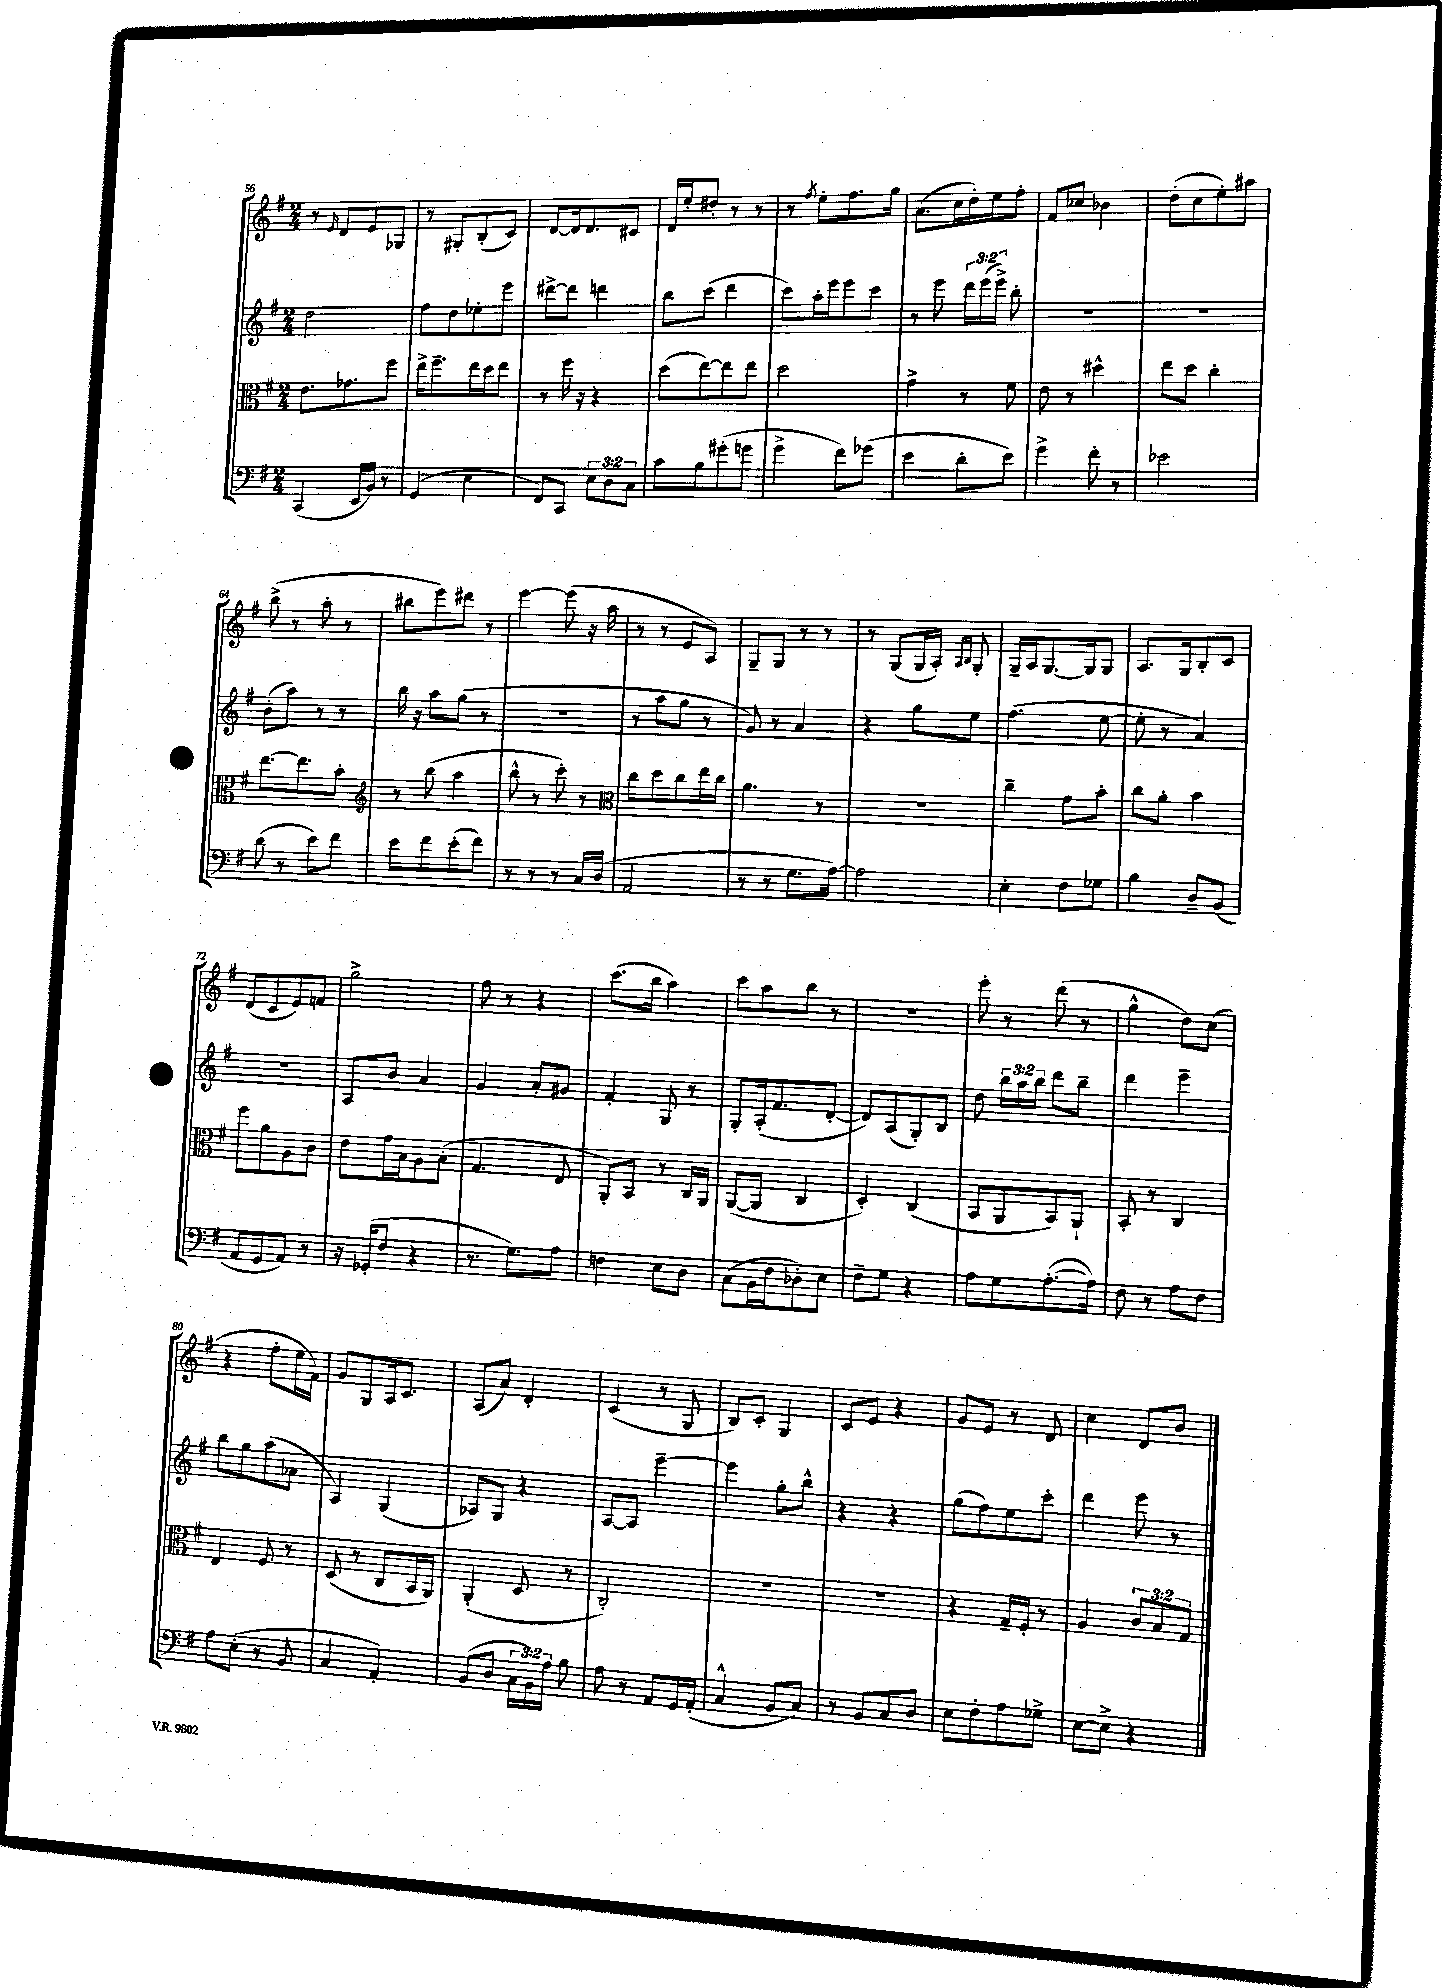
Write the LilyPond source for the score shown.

<<
\new StaffGroup <<
\new Staff = "s0" {
    \clef treble \key g \major \numericTimeSignature \time 2/4
    \autoBeamOff r8 \grace { e'16 } d'8[ e'8 ges8] |
    r8 gis8[-. b8-.( c'8]) |
    d'8[~ d'16 d'8. cis'8] |
    d'16[ e''16-. dis''8]-. r8 r8 |
    r8 \acciaccatura { fis''8 } e''8[-. fis''8. g''16] |
    a'8.[( c''16 d''16-.) e''16 fis''8]-. |
    fis'8[ ces''8] bes'4 |
    d''8[-.( c''8 e''8-.) ais''8] |
    b''8->( r8 a''8-. r8 |
    bis''8[ e'''8) dis'''8] r8 |
    e'''4~ e'''8( r16 a''16 |
    r8 r8 e'8[ a8]) |
    g8[-- g8] r8 r8 |
    r8 g8[( g16 a16]-.) \grace { a16[ b16] } g8-. |
    g16[-- a16 g8.~ g16 g8] |
    a8.[ g16 b8-. c'8] |
    d'8[( c'8 e'8) f'8] |
    g''2-> |
    fis''8 r8 r4 |
    c'''8.[( b''16] a''4) |
    c'''8[ a''8 b''8] r8 |
    r2 |
    e'''8-. r8 d'''8( r8 |
    g''4-^ d''8[) c''8]( |
    r4 fis''8[-. e''16 fis'16]) |
    g'8[ g8 a16 c'8.] |
    a8[( a'8]) d'4-. |
    c'4( r8 g8 |
    b8[) c'8]-. g4 |
    c'8[ e'8] r4 |
    g'8[ e'8] r8 d'8 |
    c''4 d'8[ b'8] \bar "|." |
}
\new Staff = "s1" {
    \clef treble \key g \major \numericTimeSignature \time 2/4 \override Staff.TupletNumber.text = #tuplet-number::calc-fraction-text
    \autoBeamOff d''2 |
    fis''8[ d''8 ees''8-. e'''8] |
    dis'''8[~-> dis'''8] d'''4 |
    b''8[ c'''8]( d'''4 |
    c'''8[) a''16-. e'''16 e'''8 c'''8] |
    r8 e'''8 \tuplet 3/2 { d'''16[ e'''16( e'''16]->) } b''8-. |
    R2 |
    R2 |
    b'8[-.( a''8]) r8 r8 |
    b''16 r16 a''8[ g''8]( r8 |
    R2 |
    r8 a''8[ g''8] r8 |
    g'8) r8 a'4 |
    r4 g''8[ e''8] |
    fis''4.( e''8~ |
    e''8-. r8 a'4) |
    R2 |
    a8[ b'8] a'4 |
    g'4 a'8[-. gis'8] |
    fis'4-. g8 r8 |
    g8[-. a16-.( fis'8. d'8]~-. |
    d'8[) a8( g8-.) b8] |
    d''8 \tuplet 3/2 { b''16[ a''16 b''16] } d'''8[ b''8]-- |
    d'''4 e'''4-- |
    b''8[ g''8 a''8( aes'8] |
    a4) g4( |
    aes8[) g8] r4 |
    a8[~ a8] e'''4~-- |
    e'''4 g''8[-. b''8]-^ |
    r4 r4 |
    g''8[( fis''8) e''8 c'''8]-. |
    d'''4 e'''8 r8 \bar "|." |
}
\new Staff = "s2" {
    \clef alto \key g \major \numericTimeSignature \time 2/4 \override Staff.TupletNumber.text = #tuplet-number::calc-fraction-text
    \autoBeamOff e'8.[ ges'8. fis''8] |
    e''16[-> fis''8.-- e''16 d''16 e''8] |
    r8 fis''16 r16 r4 |
    d''8[( e''8~) e''8 e''8] |
    d''2 |
    g'4-> r8 fis'8 |
    e'8 r8 dis''4-^ |
    e''8[ d''8] c''4-. |
    e''8.[~ e''8. b'8]-. |
    \clef treble r8 b''8( a''4 |
    b''8-^ r8 c'''8-.) r8 |
    \clef alto c''8[ d''8 c''8 e''16 c''16] |
    a'4. r8 |
    r2 |
    c''4-- g'8[ b'8]-. |
    c''8[ a'8]-. b'4 |
    fis''8[ a'8 a8 c'8] |
    e'8[ g'16 b16 a8 b8]-.( |
    g4. e8 |
    a,8[-.) b,8] r8 c16[ a,16] |
    a,8[~( a,8] c4 |
    d4-.) c4( |
    b,8[ a,8 b,8) a,8]-! |
    b,8-. r8 c4 |
    e4 fis8 r8 |
    d8( r8 c8[ b,16 a,16]) |
    a,4-.( d8 r8 |
    c2-.) |
    R2 |
    R2 |
    r4 g16[-- fis16]-. r8 |
    a4 \tuplet 3/2 { c'8[ b8 g8] } \bar "|." |
}
\new Staff = "s3" {
    \clef bass \key g \major \numericTimeSignature \time 2/4 \override Staff.TupletNumber.text = #tuplet-number::calc-fraction-text
    \autoBeamOff c,4( e,16[ b,16]) r8 |
    g,4( e4 |
    fis,8[) c,8] \tuplet 3/2 { e8[ d8 c8] } |
    c'8[ b8 gis'8-.( g'8] |
    g'4-> fis'8[) ges'8]( |
    e'4 d'8[-. e'8]) |
    g'4-> fis'8-. r8 |
    ees'2 |
    d'8( r8 e'8[) fis'8] |
    e'8[ fis'8 e'8-.( fis'8]) |
    r8 r8 r8 c16[ d16]( |
    a,2 |
    r8 r8 g8.[ a16]~) |
    a2 |
    e4-. fis8[ ges8] |
    b4 d8[-- b,8]( |
    a,8[ g,8 a,8]) r8 |
    r16 ges,16[-.( fis8] r4 |
    r8. g8.[) a8] |
    f4 e8[ d8] |
    c8[( b,16 fis16 des8-.) e8] |
    fis8[-- g8] r4 |
    a8[ g8 a8.~-.( a16]) |
    fis8 r8 a8[ fis8] |
    a8[ e8]-.( r8 b,8 |
    c4 a,4-.) |
    b,8[( d8] \tuplet 3/2 { c16[ b,16) a16] } b8 |
    a8 r8 a,8[ g,16 a,16]-.( |
    c4-^ b,8[ c8]) |
    r8 b,8[ c8 d8] |
    e8[ fis8-. a8 ges8]-> |
    e8[~ e8]-> r4 \bar "|." |
}
>>
>>
\layout { \context { \Score currentBarNumber = #56 } }
